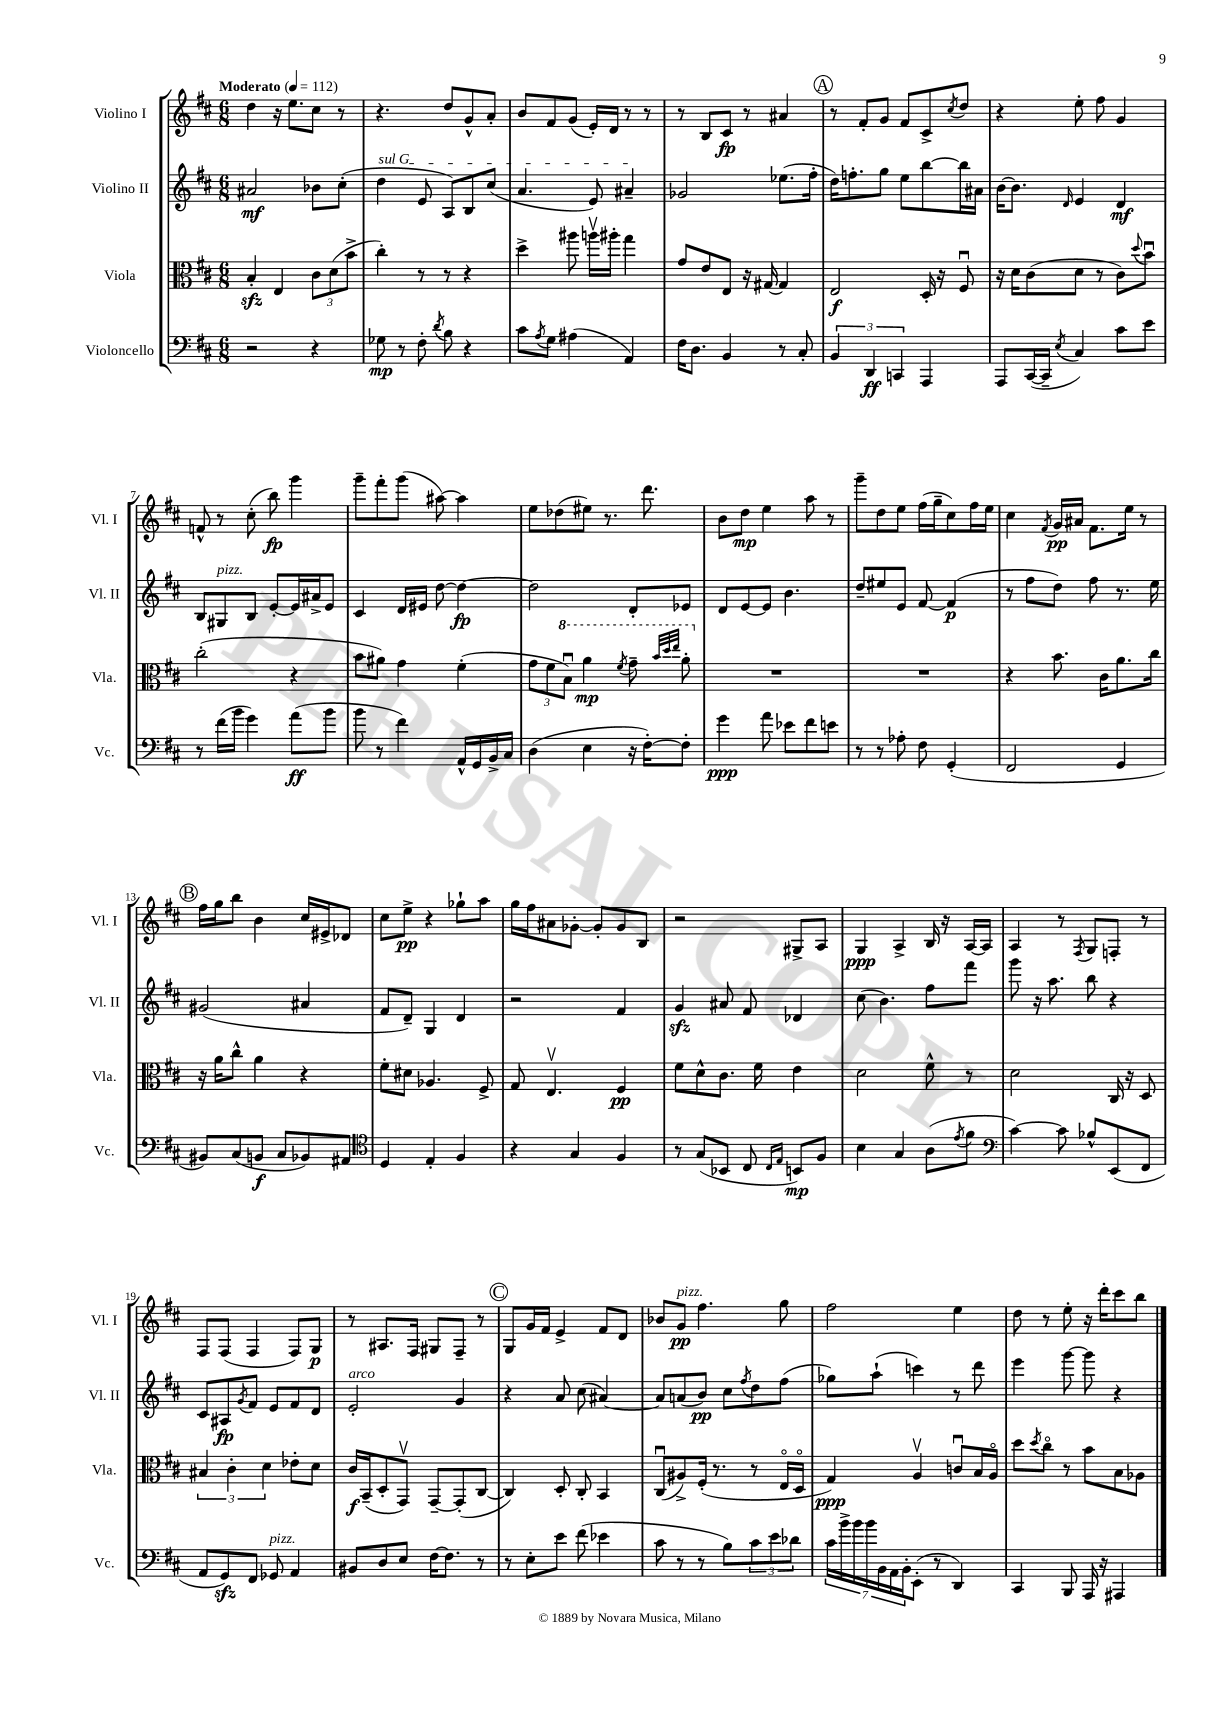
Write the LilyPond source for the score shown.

<<
\new StaffGroup <<
\new Staff = "s0" \with { instrumentName = "Violino I" shortInstrumentName = "Vl. I" } {
    \clef treble \key d \major \numericTimeSignature \time 6/8 \tempo "Moderato" 4 = 112
    d''4 r16 e''8. cis''8 r8 |
    r4. d''8 g'8-^ a'8-. |
    b'8 fis'8 g'8( e'16-.) d'16 r8 r8 |
    r8 b8 cis'8\fp r8 ais'4 |
    \mark \markup { \circle "A" } r8 fis'8-. g'8 fis'8 cis'8-> \acciaccatura { cis''8 } d''8 |
    r4 e''8-. fis''8 g'4 |
    f'8-^ r8 cis''8-.( b''8\fp) g'''4 |
    g'''8-- fis'''8-. g'''8( ais''8~) ais''4 |
    e''8 des''8( eis''8) r8. d'''8. |
    b'8 d''8\mp e''4 a''8 r8 |
    g'''8-- d''8 e''8 fis''16( g''16-- cis''8) fis''16 e''16 |
    cis''4 \acciaccatura { fis'8 } g'16\pp ais'16 fis'8. e''16 r8 |
    \mark \markup { \circle "B" } fis''16 g''16 b''8 b'4 cis''16 eis'16-> des'8 |
    cis''8 e''8->\pp r4 ges''8-! a''8 |
    g''16 fis''16 ais'8 ges'8~-. ges'8-. ges'8 b8 |
    r2 gis8-> a8 |
    g4\ppp a4-> b16 r16 a16~ a16 |
    a4 r8 \acciaccatura { fis8 } g8 f8-. r8 |
    fis8 fis8( fis4 fis8) g8\p |
    r8 ais8. fis16 gis8 fis8-- r8 |
    \mark \markup { \circle "C" } g8 g'16 fis'16 e'4-> fis'8 d'8 |
    bes'8 g'8\pp^\markup { \italic "pizz." } fis''4. g''8 |
    fis''2 e''4 |
    d''8 r8 e''8-. r16 d'''16-. cis'''8 b''8 \bar "|." |
}
\new Staff = "s1" \with { instrumentName = "Violino II" shortInstrumentName = "Vl. II" } {
    \clef treble \key d \major \numericTimeSignature \time 6/8
    ais'2\mf bes'8 cis''8-.( |
    \once \override TextSpanner.bound-details.left.text = \markup { \italic "sul G" } d''4\startTextSpan e'8 a8) b8 cis''8( |
    a'4. e'8) ais'4--\stopTextSpan |
    ges'2 ees''8.( fis''16-. |
    \mark \markup { \circle "A" } d''16) f''8.-. g''8 e''8 b''8~ b''16 ais'16 |
    b'16~ b'8. \grace { d'16 } e'4 d'4\mf |
    b8 gis8^\markup { \italic "pizz." } b8 e'8~-. e'16 ais'16-> e'8 |
    cis'4 d'16 eis'16 d''8~ d''4~\fp |
    d''2 d'8-. ees'8 |
    d'8 e'8~ e'8 b'4. |
    d''8-- eis''8 e'8 fis'8~ fis'4\p( |
    r8 fis''8 d''8) fis''8 r8. e''16 |
    \mark \markup { \circle "B" } gis'2( ais'4 |
    fis'8 d'8--) g4 d'4 |
    r2 fis'4 |
    g'4\sfz ais'8 fis'8 des'4 |
    cis''8( b'4.) fis''8 fis'''8 |
    g'''8 r16 a''8. b''8 r4 |
    cis'8 ais8\fp \acciaccatura { g'8 } fis'8 e'8 fis'8 d'8 |
    e'2-.^\markup { \italic "arco" } g'4 |
    \mark \markup { \circle "C" } r4 a'8 cis''8( ais'4~) |
    ais'8 a'8( b'8\pp) cis''8 \acciaccatura { fis''8 } d''8 fis''8( |
    ges''8) a''8-!( c'''4) r8 d'''8 |
    e'''4 g'''8~ g'''8 r4 \bar "|." |
}
\new Staff = "s2" \with { instrumentName = "Viola" shortInstrumentName = "Vla." } {
    \clef alto \key d \major \numericTimeSignature \time 6/8
    b4-.\sfz e4 \tuplet 3/2 { cis'8 d'8( b'8-> } |
    cis''4-.) r8 r8 r4 |
    d''4-> ais''8 a''16\upbow ais''16-. g''4 |
    g'8 e'8 e8 r16 gis16~ gis4 |
    \mark \markup { \circle "A" } e2\f d16-. r16 fis8\downbow |
    r16 d'16 cis'8( d'8 r8 cis'8) \appoggiatura { d''8 } b'8\downbow |
    cis''2-.( r4 |
    b'8 ais'8) g'4 fis'4-.( |
    \tuplet 3/2 { g'8 fis'8 \ottava #1 b'8\downbow) } a''4\mp \acciaccatura { fis''8 } g''8-- \grace { b''32 d'''32 e'''32 } a''8-. \ottava #0 |
    R2. |
    R2. |
    r4 b'8. cis'16 a'8. cis''16 |
    \mark \markup { \circle "B" } r16 a'16 cis''8-^ a'4 r4 |
    fis'8-. dis'8 aes4. fis8-> |
    g8 e4.\upbow fis4\pp |
    fis'8 d'8-^ cis'8. fis'16 e'4 |
    d'2 fis'8-^ r8 |
    d'2 cis16 r16 d8 |
    \tuplet 3/2 { bis4 cis'4-. d'4 } ees'8-. d'8 |
    cis'16\f b,16--( d8-. g,8\upbow) g,8~-- g,8-.( cis8~ |
    \mark \markup { \circle "C" } cis4) d8-. cis8-. b,4 |
    cis8\downbow( ais8->) fis16-.( r8. r8 e16\flageolet d16\flageolet |
    g4\ppp) a4\upbow c'8\downbow b16 a16\flageolet |
    d''8 \acciaccatura { d''8 } cis''8\flageolet r8 b'8 b8 aes8 \bar "|." |
}
\new Staff = "s3" \with { instrumentName = "Violoncello" shortInstrumentName = "Vc." } {
    \clef bass \key d \major \numericTimeSignature \time 6/8
    r2 r4 |
    ges8\mp r8 fis8-. \acciaccatura { d'8 } b8 r4 |
    cis'8 \acciaccatura { a8 } g8 ais4( a,4) |
    fis16 d8. b,4 r8 cis8-. |
    \mark \markup { \circle "A" } \tuplet 3/2 { b,4 d,4\ff c,4 } a,,4 |
    a,,8 cis,16~( cis,16-- \acciaccatura { e8 } cis4) cis'8 e'8 |
    r8 fis'16( b'16 g'4) a'8\ff( b'8 |
    b'8 r8 fis'4) a,16-^ g,16 b,16-> cis16 |
    d4( e4 r16 fis16~-.) fis8-. |
    g'4\ppp a'8 ees'8 fis'8 e'8 |
    r8 r8 aes8-. fis8 g,4-.( |
    fis,2 g,4 |
    \mark \markup { \circle "B" } bis,8) cis8( b,8\f cis8 bes,8) ais,8 |
    \clef tenor d4 e4-. fis4 |
    r4 g4 fis4 |
    r8 g8( bes,8 cis8 \grace { cis16 e16 } b,8\mp) fis8 |
    b4 g4 a8( \acciaccatura { e'8 } fis'8 |
    \clef bass cis'4~) cis'8 bes8-^ e,8( fis,8 |
    a,8 g,8\sfz) fis,8 ges,8^\markup { \italic "pizz." } a,4 |
    bis,8 d8 e8 fis16~ fis8. r8 |
    \mark \markup { \circle "C" } r8 e8-. e'8 fis'8( ees'4 |
    cis'8 r8 r8 b8) \tuplet 3/2 { cis'8 e'8 des'8 } |
    \tuplet 7/4 { cis'16 b'16-> b'16 b'16 b,16 a,16 b,16-. } e,8-.( r8 d,4) |
    cis,4 b,,8 a,,16 r16 ais,,4 \bar "|." |
}
>>
>>
